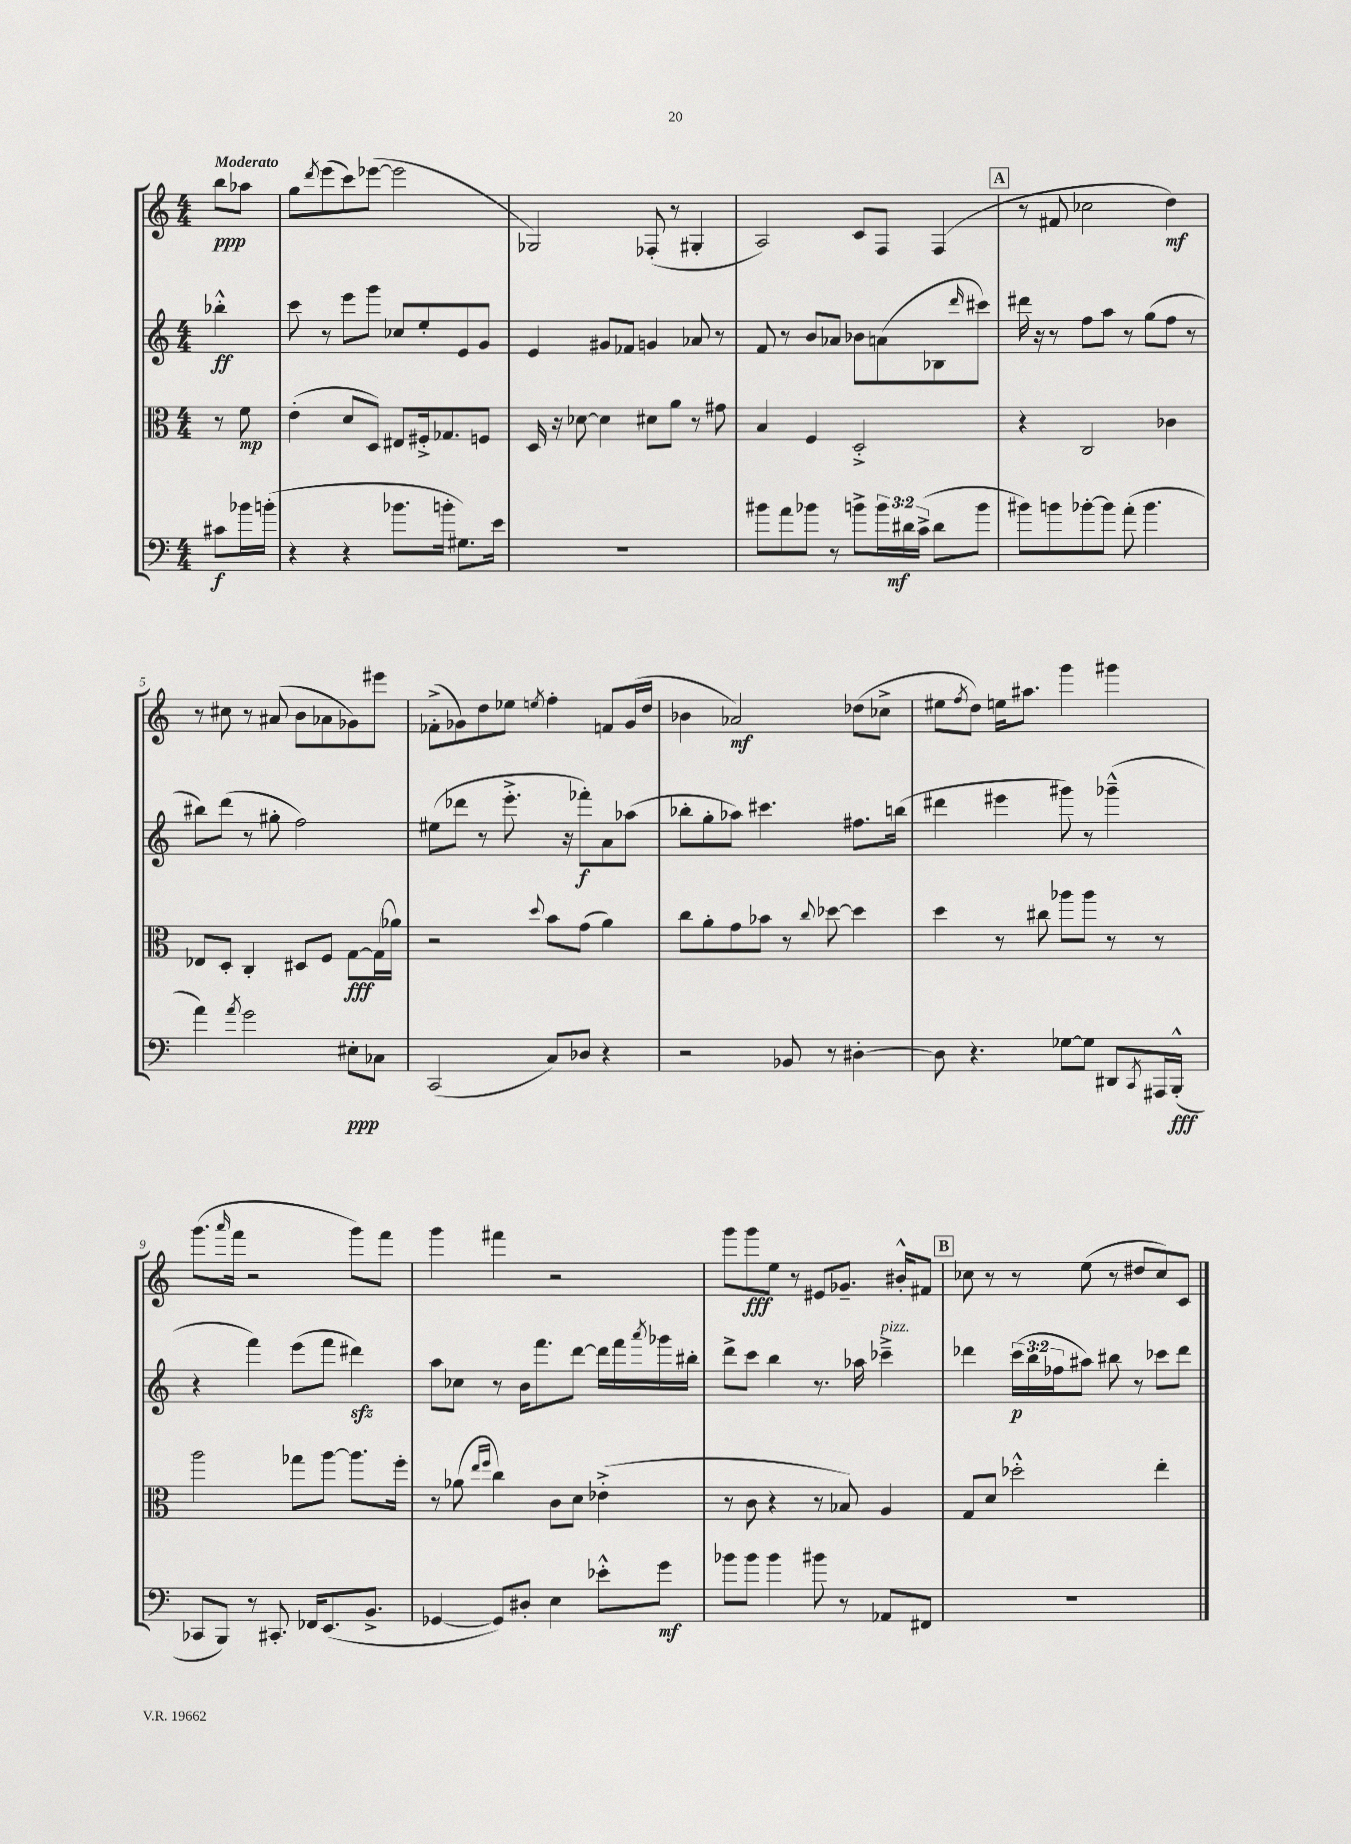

**kern	**kern	**kern	**kern
*staff4	*staff3	*staff2	*staff1
*clefF4	*clefC3	*clefG2	*clefG2
*k[]	*k[]	*k[]	*k[]
*M4/4	*M4/4	*M4/4	*M4/4
8c#\L	8r	4bb-'^^\	8bb\L
16b-\L	8f\	.	8aa-\J
(16b'\JJ	.	.	.
=	=	=	=
4r	(4e'\	8ccc\	8gg\L
.	.	.	8qddd/
.	.	8r	(8eee\
4r	8d/L	8eee\L	8ccc\)
.	8D/J)	8ggg\J	([8eee-\J
8.b-\L	8E#/L	8cc-/L	2eee-\]
.	16F#'^/k	8ee'/	.
16b'\Jk	8.G-/	.	.
8.G#\L)	.	8e/	.
.	8F/J	8g/J	.
16e\Jk	.	.	.
=	=	=	=
1r	16D/	4e/	2G-/)
.	16r	.	.
.	[8d-\	.	.
.	4d-\]	8g#/L	.
.	.	8f-/J	.
.	8d#\L	4g/	(8F-'/
.	8a\J	.	8r
.	8r	8a-/	4G#'/
.	8g#\	8r	.
=	=	=	=
8b#\L	4B/	8f/	2A/)
8a\	.	8r	.
8b-\J	4F/	8b/L	.
8r	.	8a-/J	.
8b^\L	2D'^/	8b-\L	8c/L
24b\L	.	(8a\	8F/J
24d#\	.	.	.
(24c^\JJ	.	.	.
8d#\L	.	8B-\	(4F/
.	.	16qqddd/	.
8b\J	.	8ccc#\J)	.
=	=	=	=
8b#\L)	4r	16ddd#\	8r
.	.	16r	.
8b\	.	8r	8f#/
[8b-'\	2C/	8ff\L	2cc-\
8b-\]J	.	8aa\J	.
(8a'\	.	8r	.
4.b-\	.	(8gg\L	.
.	4c-\	8ff\J	4dd\)
.	.	8r	.
=	=	=	=
4a\)	8E-/L	8bb#\L)	8r
.	8D'/J	(8ddd\J	8cc#\
8qa/	.	.	.
2g\	4C'/	8r	8r
.	.	8gg#'\	(8a#/
.	8D#/L	2ff\)	8b\L
.	8F/J	.	8a-\
8E#'\L	[8G\L	.	8g-\)
8C-\J	(16G\]L	.	8eee#\J
.	16a-\JJ)	.	.
=	=	=	=
(2CC/	2r	(8ee#\L	(8f-'^\L
.	.	8ddd-\J	8g-\)
.	.	8r	8dd\
.	.	8.eee'^\	8ee-\J
.	8qqdd/	.	8qee/
8C/L)	8b\L	.	4ff'\
.	.	16r	.
8D-/J	(8g\J	8fff-'\L)	.
4r	4a\)	8a\	8f/L
.	.	(8aa-\J	(16g-/L
.	.	.	16dd/JJ
=	=	=	=
2r	8cc\L	8bb-'\L	4b-\
.	8a'\	8gg'\	.
.	8g\	8aa-\J)	2a-/)
.	8b-\J	4.ccc#\	.
8BB-/	8r	.	.
.	8qqcc/	.	.
8r	[8dd-\	.	.
[4D#'\	4dd-\]	8.ff#\L	(8dd-\L
.	.	.	8cc-^\J
.	.	(16bb\Jk	.
=	=	=	=
8D#\]	4dd\	4ddd#\	8ee#\L
.	.	.	8qff/
4.r	.	.	8dd\J)
.	8r	4eee#\	16ee\LK
.	.	.	8.aa#\J
.	8cc#\	.	.
[8G-\L	8aa-\L	8ggg#\)	4ggg\
8G-\]J	8aa-\J	8r	.
8DD#/L	8r	(4ggg-~^^\	4ggg#\
8qCC/	.	.	.
16AAA#/L	8r	.	.
(16BBB'^^/JJ	.	.	.
=	=	=	=
8CC-/L	2aa\	4r	(8.ggg\L
8BBB/J)	.	.	.
.	.	.	16qqaaa/
.	.	.	16fff\Jk
8r	.	4fff\)	2r
8.CC#'/	.	.	.
.	8gg-\L	(8eee\L	.
16FF-/LK	.	.	.
(8.EE/	[8aa\J	8fff\J	.
.	8.aa\]L	4ddd#\)	8ggg\L)
8.BB^/J	.	.	.
.	.	.	8fff\J
.	16ff'\Jk	.	.
=	=	=	=
[4GG-/	8r	8aa\L	4ggg\
.	(8a-\	8cc-\J	.
.	16qqee/LL	.	.
.	16qqff/JJ	.	.
8GG-/]L)	4cc\)	8r	4fff#\
8D#'/J	.	16b\LK	.
.	.	8.fff\	.
4E\	8c\L	.	2r
.	8d\J	[8ddd\J	.
8e-'^^\L	(4e-'^\	16ddd\]LL	.
.	.	16fff\	.
.	.	8qaaa/	.
8g\J	.	16ggg-\	.
.	.	16bb#'\JJ	.
=	=	=	=
8b-\L	8r	8ddd^\L	8ggg\L
8b-\J	8c\	8ccc\J	8ggg\
4b-\	4r	4bb\	8ee\J
.	.	.	8r
8b#\	8r	8.r	8e#/L
8r	8B-/)	.	8.g-~/J
.	.	16aa-\	.
8AA-/L	4A/	4ccc-~^\	.
.	.	.	16b#'^^/LK
8FF#/J	.	.	8f#/J
=	=	=	=
1r	8G/L	4ddd-\	8cc-\
.	8d/J	.	8r
.	2dd-'^^\	(24ccc\LL	8r
.	.	24bb\	.
.	.	24ff-\J	.
.	.	8aa#\J)	(8ee\
.	.	8bb#\	8r
.	.	8r	8dd#/L
.	4ee'\	8ccc-\L	8cc-/)
.	.	8ddd-\J	8c/J
==	==	==	==
*-	*-	*-	*-
